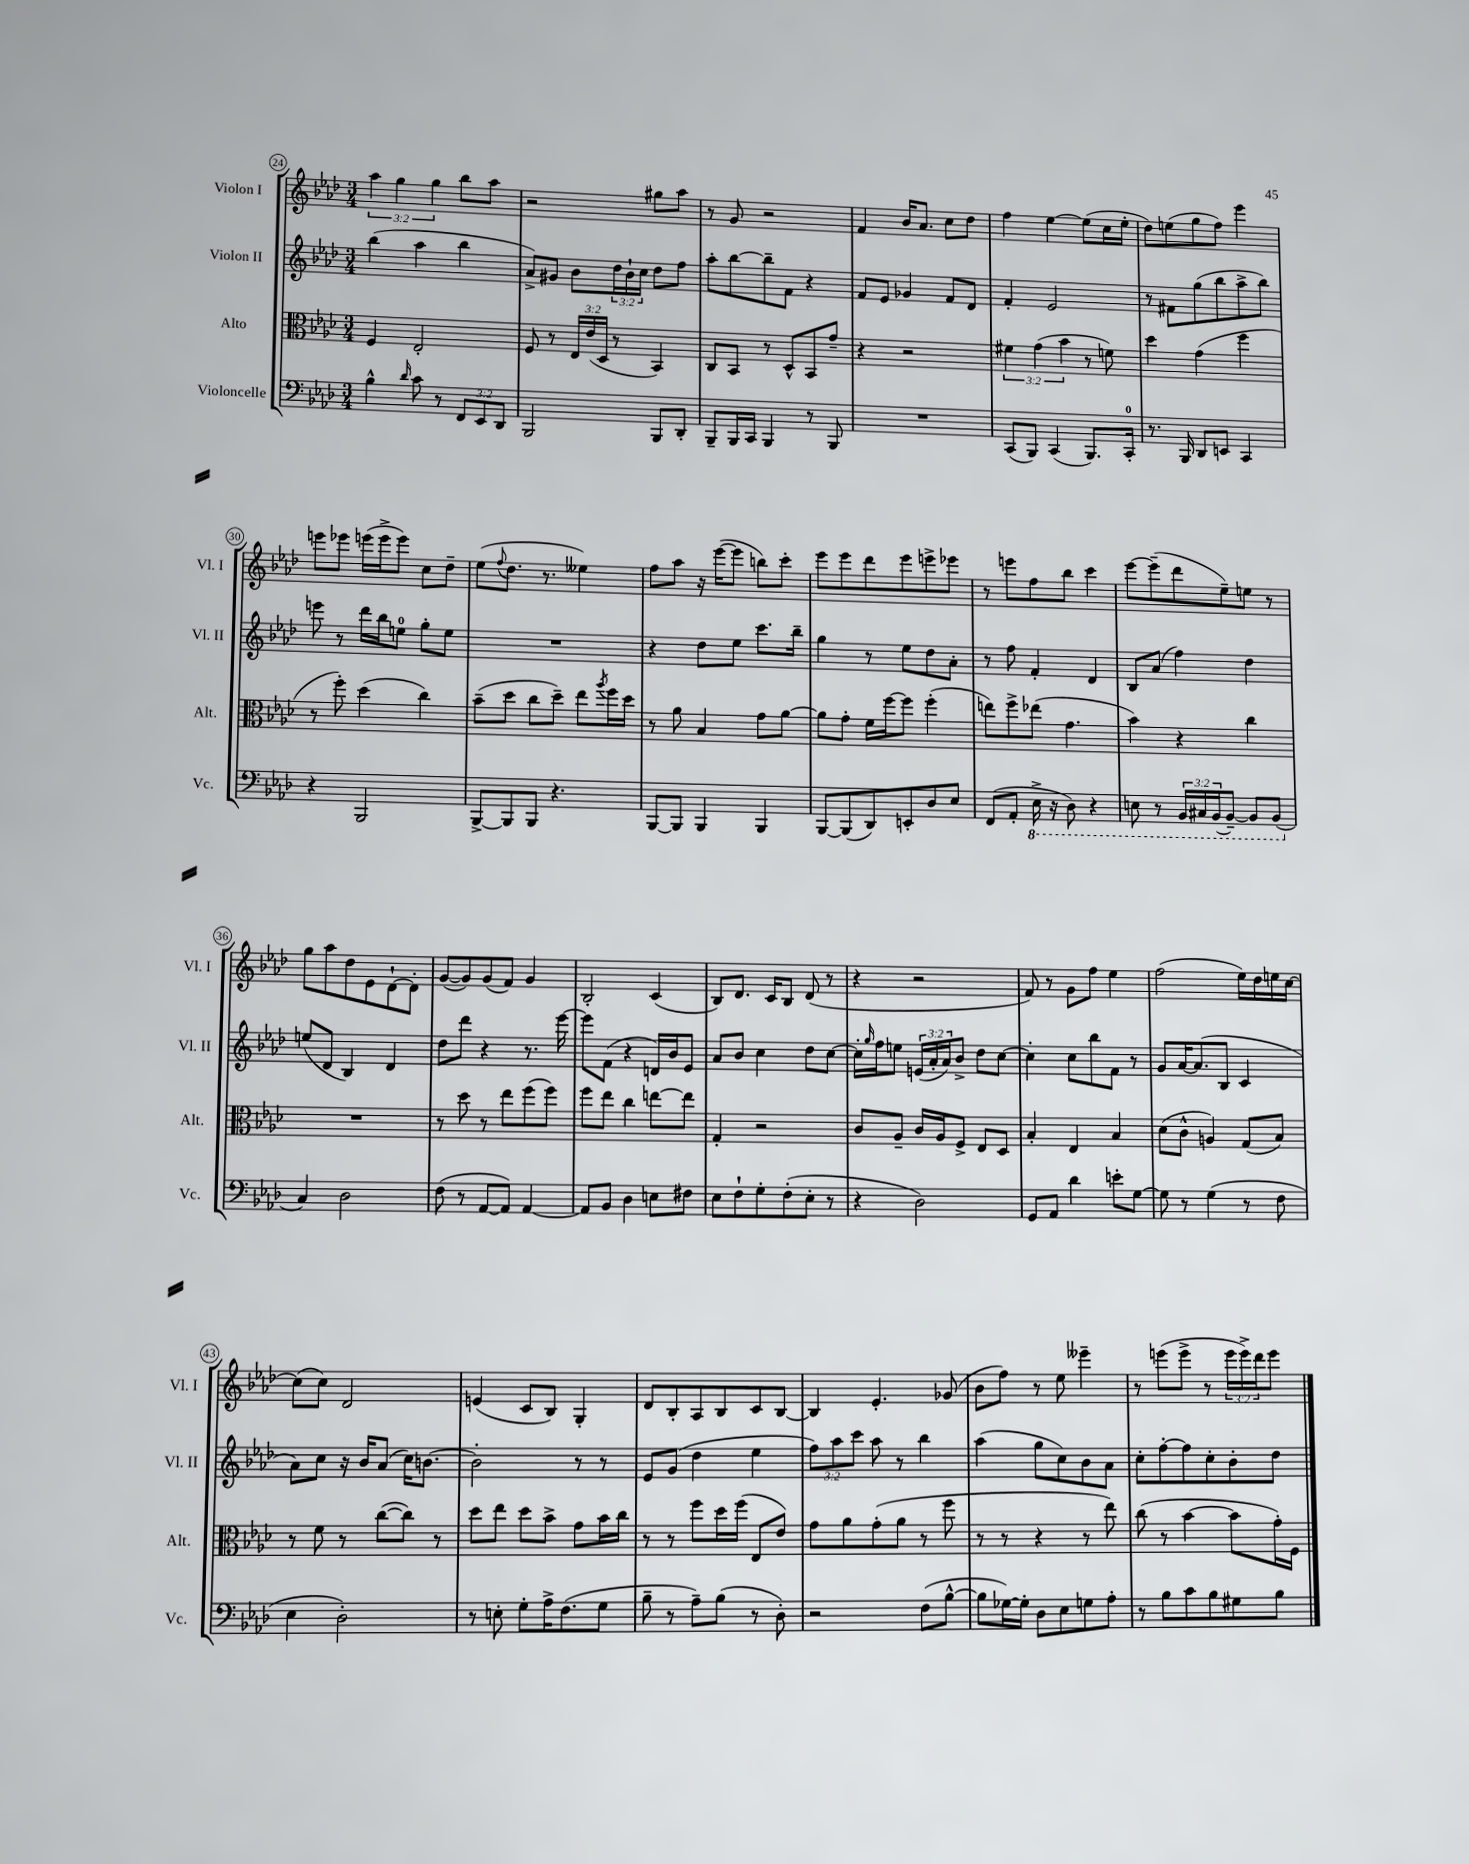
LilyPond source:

<<
\new StaffGroup <<
\new Staff = "s0" \with { instrumentName = "Violon I" shortInstrumentName = "Vl. I" } {
    \clef treble \key aes \major \numericTimeSignature \time 3/4 \override Staff.TupletNumber.text = #tuplet-number::calc-fraction-text
    \tuplet 3/2 { aes''4 g''4 g''4 } bes''8 aes''8 |
    r2 gis''8 aes''8 |
    r8 g'8 r2 |
    f'4 bes'16 aes'8. c''8 des''8 |
    f''4 ees''4~ ees''8( c''16 ees''16-. |
    des''8) e''8( g''8 f''8) ees'''4 |
    e'''8 ees'''8 e'''16( e'''16-> e'''8) c''8 des''8-- |
    ees''8( \appoggiatura { f''8 } des''8. r8. eeses''4) |
    f''8 aes''8 r16 ees'''16~( ees'''8 b''8) c'''8-. |
    ees'''8 ees'''8 des'''8 ees'''8 e'''8-> ees'''8 |
    r8 e'''8 f''8 bes''8 c'''4 |
    ees'''8~ ees'''8--( des'''8 ees''8--) e''8 r8 |
    g''8 aes''8 des''8 ees'8 des'8~-! des'8-. |
    g'8~( g'8) g'8( f'8) g'4 |
    bes2-. c'4( |
    bes8) des'8. c'16 bes8 des'8( r8 |
    r4 r2 |
    f'8) r8 g'8 f''8 ees''4 |
    f''2( ees''16) des''16 e''16 c''16~ |
    c''8( c''8) des'2 |
    e'4( c'8 bes8) g4-. |
    des'8 bes8-. aes8 bes8 c'8 bes8~ |
    bes4 ees'4.-. ges'8( |
    bes'8 f''8) r8 ees''8 eeses'''4-- |
    r8 e'''8( e'''8-> r8 \tuplet 3/2 { e'''16 e'''16->) des'''16 } e'''8 \bar "|." |
}
\new Staff = "s1" \with { instrumentName = "Violon II" shortInstrumentName = "Vl. II" } {
    \clef treble \key aes \major \numericTimeSignature \time 3/4 \override Staff.TupletNumber.text = #tuplet-number::calc-fraction-text
    bes''4( aes''4 bes''4 |
    aes'8->) gis'8 bes'8 \tuplet 3/2 { des''16 bes'16-! c''16 } des''8 f''8 |
    aes''8-. bes''8~ bes''8-- f'8 r4 |
    f'8 ees'8 ges'4 f'8 des'8 |
    f'4-. ees'2 |
    r8 fis'8 g''8( bes''8 aes''8-> bes''8) |
    e'''8 r8 des'''16 bes''16 e''8-0 g''8-. e''8 |
    R2. |
    r4 des''8 ees''8 c'''8. bes''16-- |
    g''4 r8 ees''8 des''8 aes'8-. |
    r8 f''8 f'4-. des'4 |
    bes8 aes'8( f''4) des''4 |
    e''8( des'8 bes4) des'4 |
    des''8 des'''8 r4 r8. ees'''16~ |
    ees'''8 f'8( r4 d'16) bes'16 ees'8 |
    aes'8 bes'8 c''4 des''8 c''8~ |
    c''16-. \grace { g''16 } f''16 e''8 \tuplet 3/2 { e'16( aes'16-. aes'16) } bes'8-> des''8 c''8~ |
    c''4-. c''8 bes''8 f'8 r8 |
    g'8 aes'16~ aes'8.( bes8 c'4 |
    aes'8) c''8 r16 bes'16 aes'8( c''16) b'8.~ |
    b'2-. r8 r8 |
    ees'8 g'8( des''4 ees''4 |
    \tuplet 3/2 { f''8) aes''8 c'''8 } aes''8 r8 bes''4 |
    aes''4( g''8 c''8) bes'8 aes'8 |
    c''8-. f''8~-. f''8 c''8-. bes'8-. des''8 \bar "|." |
}
\new Staff = "s2" \with { instrumentName = "Alto" shortInstrumentName = "Alt." } {
    \clef alto \key aes \major \numericTimeSignature \time 3/4 \override Staff.TupletNumber.text = #tuplet-number::calc-fraction-text
    f4 ees2-. |
    f8 r8 \tuplet 3/2 { ees16 ees'16( des16 } r8 bes,4) |
    c8 bes,8 r8 des8-^ bes,8 g'8-- |
    r4 r2 |
    \tuplet 3/2 { fis'4 g'4( bes'4 } r8 f'8) |
    des''4 g'4( f''4 |
    r8 f''8-.) des''4( c''4) |
    bes'8--( des''8 c''8 des''8--) ees''8 \acciaccatura { aes''8 } f''16 des''16 |
    r8 aes'8 bes4 g'8 aes'8~ |
    aes'8 g'8-. f'16 f''16~ f''8 f''4-.( |
    e''8) f''8-> ees''8( g'4. |
    bes'4) r4 c''4 |
    R2. |
    r8 des''8 r8 ees''8 f''8( f''8) |
    f''8 ees''8 c''4 e''8~ e''8 |
    g4-. r2 |
    c'8 aes8-- c'16 aes16 f8-> ees8 des8 |
    bes4-. ees4 bes4 |
    des'8( c'8-^ a4) g8( bes8) |
    r8 f'8 r8 c''8~( c''8) r8 |
    des''8 ees''8 des''8 bes'8-> g'8 bes'16 c''16 |
    r8 r8 f''8 des''16 f''16( ees8 ees'8) |
    g'8 aes'8 g'8-.( aes'8 r8 f''8 |
    r8 r8 r4 r8 ees''8) |
    c''8( r8 bes'4~ bes'8 g'16-.) f16 \bar "|." |
}
\new Staff = "s3" \with { instrumentName = "Violoncelle" shortInstrumentName = "Vc." } {
    \clef bass \key aes \major \numericTimeSignature \time 3/4 \override Staff.TupletNumber.text = #tuplet-number::calc-fraction-text
    bes4-^ \grace { des'16 } c'8 r8 \tuplet 3/2 { f,8 ees,8 des,8 } |
    bes,,2 bes,,8 des,8-. |
    bes,,8-- bes,,16 c,16 bes,,4 r8 bes,,8 |
    R2. |
    c,8( bes,,8) c,4( bes,,8.) c,16-0-. |
    r8. bes,,16 des,8 e,8 c,4 |
    r4 bes,,2 |
    bes,,8~-> bes,,8 bes,,8 r4. |
    bes,,8~ bes,,8 bes,,4 bes,,4 |
    bes,,8~ bes,,8( des,8) e,8-. des8 ees8 |
    f,8( aes,8-. \ottava #-1 ees,16-> r16 des,8) r4 |
    e,8 r8 \tuplet 3/2 { bes,,16 cis,16 bes,,16( } bes,,8~--) bes,,8 bes,,8( \ottava #0 |
    c4) des2 |
    f8( r8 aes,8~ aes,8) aes,4~ |
    aes,8 bes,8 des4 e8 fis8 |
    ees8 f8-! g8-. f8-.( ees8-. r8 |
    r4 des2) |
    g,8 aes,8 des'4 e'8-. g8~ |
    g8 r8 g4( r8 f8 |
    ees4 des2-.) |
    r8 e8-. g8-. aes16-> f8.( g8 |
    bes8-- r8 aes8--) bes8( r8 des8-.) |
    r2 f8( bes8~-^ |
    bes8 ges16~) ges16-. des8 ees8 g8 aes8-. |
    r8 bes8 c'8 bes8 gis8 bes8 \bar "|." |
}
>>
>>
\layout { \context { \Score currentBarNumber = #24 \override BarNumber.stencil = #(make-stencil-circler 0.1 0.3 ly:text-interface::print) } }
